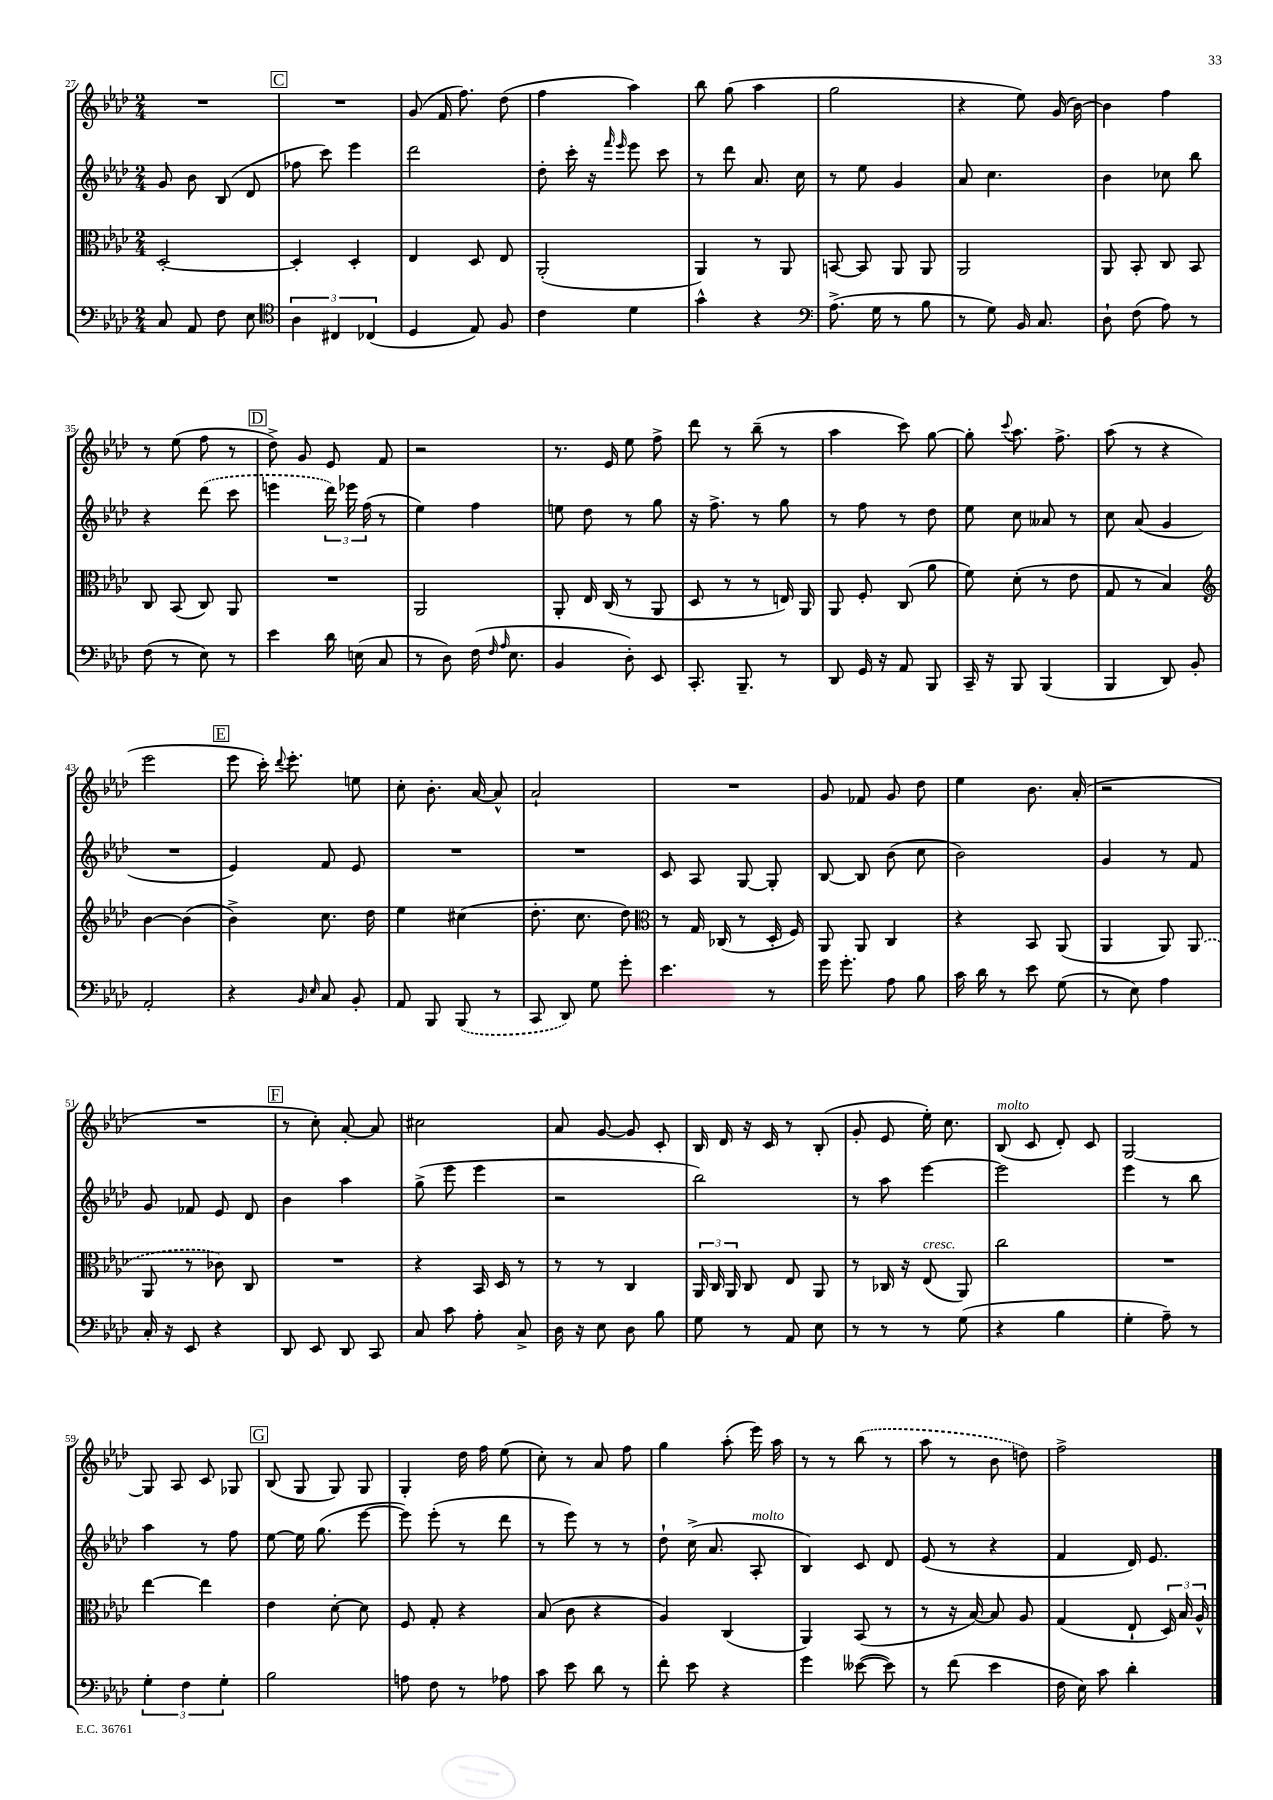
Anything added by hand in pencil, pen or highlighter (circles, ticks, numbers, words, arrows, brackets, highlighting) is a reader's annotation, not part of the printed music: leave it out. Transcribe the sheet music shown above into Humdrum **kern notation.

**kern	**kern	**kern	**kern
*part4	*part3	*part2	*part1
*staff4	*staff3	*staff2	*staff1
*clefF4	*clefC3	*clefG2	*clefG2
*k[b-e-a-d-]	*k[b-e-a-d-]	*k[b-e-a-d-]	*k[b-e-a-d-]
*M2/4	*M2/4	*M2/4	*M2/4
=27	=27	=27	=27
8C/	[2D-'/	8g/	2r
8AA-/	.	8b-\	.
8F\	.	(8B-/	.
8E-\	.	8d-/	.
!!LO:REH:place=s1:t=C
=28	=28	=28	=28
*clefC4	*	*	*
6A-\	4D-'/]	8ff-X\	2r
.	.	8ccc\)	.
6C#X/	.	.	.
.	4D-'/	4eee-\	.
(6C-X/	.	.	.
=29	=29	=29	=29
4D-/	4E-/	2ddd-\	(8g/
.	.	.	16f/
.	.	.	8.ff\)
8E-/)	8D-/	.	.
8F/	8E-/	.	(8dd-\
=30	=30	=30	=30
4c\	(2AA-'/	8dd-'\	4ff\
.	.	16ccc'\	.
.	.	16r	.
.	.	16qqfff/	.
.	.	16qqeee-/	.
4d-\	.	8eee-\	4aa-\)
.	.	8ccc\	.
=31	=31	=31	=31
4g^^\	4AA-/)	8r	8bb-\
.	.	8ddd-\	(8gg\
4r	8r	8.a-/	4aa-\
.	8AA-/	.	.
.	.	16cc\	.
=32	=32	=32	=32
*clefF4	*	*	*
(8.A-^\	[8BBn/	8r	2gg\
.	8BB/]	8ee-\	.
16G\	.	.	.
8r	8AA-/	4g/	.
8B-\	8AA-/	.	.
=33	=33	=33	=33
8r	2AA-/	8a-/	4r
8G\)	.	4.cc\	.
16BB-/	.	.	8ee-\)
8.C/	.	.	.
.	.	.	(16g/
.	.	.	[16b-\)
=34	=34	=34	=34
8D-`\	8AA-/	4b-\	4b-\]
(8F\	8BB-'/	.	.
8A-\)	8C/	8cc-X\	4ff\
8r	8BB-/	8bb-\	.
!!LO:LB:g=z
=35	=35	=35	=35
(8F\	8C/	4r	8r
8r	(8BB-/	.	(8ee-\
8E-\)	8C/)	(8ddd-\	8ff\
8r	8AA-/	8ccc\	8r
!!LO:REH:place=s1:t=D
=36	=36	=36	=36
4e-\	2r	4eeen\	8dd-^\)
.	.	.	8g/
16d-\	.	24ddd-\)	8e-/
.	.	24eee-X\	.
(16En\	.	.	.
.	.	(24ff\	.
8C/	.	8r	8f/
=37	=37	=37	=37
8r	2AA-/	4ee-\)	2r
8D-\)	.	.	.
(16F\	.	4ff\	.
16qqF/	.	.	.
16qqA-/	.	.	.
8.E-\	.	.	.
=38	=38	=38	=38
4BB-/	8AA-'/	8een\	8.r
.	16E-/	8dd-\	.
.	(16C/	.	16e-/
8D-'\)	8r	8r	8ee-\
8EE-/	8AA-/	8gg\	8ff^\
=39	=39	=39	=39
8.CC'/	8D-/	16r	8ddd-\
.	.	8.ff^\	.
.	8r	.	8r
8.BBB-~/	.	.	.
.	8r	8r	(8bb-~\
8r	16En/)	8gg\	8r
.	16AA-/	.	.
=40	=40	=40	=40
8DD-/	8AA-/	8r	4aa-\
16GG/	8F'/	8ff\	.
16r	.	.	.
8AA-/	(8C/	8r	8ccc\)
8BBB-/	8a-\	8dd-\	[8gg\
=41	=41	=41	=41
16CC~/	8f\)	8ee-\	8gg'\]
16r	.	.	.
.	.	.	8qqccc/
8BBB-/	(8d-'\	8cc\	8.aa-\
(4BBB-/	8r	8a--X/	.
.	.	.	8.ff^\
.	8e-\	8r	.
=42	=42	=42	=42
4BBB-/	8G/	8cc\	(8aa-\
.	8r	(8a-/	8r
8DD-/)	4B-/)	4g/	4r
8BB-'/	.	.	.
!!LO:LB:g=z
=43	=43	=43	=43
*	*clefG2	*	*
2AA-'/	[4b-\	2r	2eee-\
.	(4b-\]	.	.
!!LO:REH:place=s1:t=E
=44	=44	=44	=44
4r	4b-^\)	4e-/)	8eee-\
.	.	.	16ccc'\)
.	.	.	8qqddd-/
.	.	.	8.eee-'\
16qqBB-/	.	.	.
16qqE-/	.	.	.
8C/	8.cc\	8f/	.
8BB-'/	.	8e-/	8een\
.	16dd-\	.	.
=45	=45	=45	=45
8AA-/	4ee-\	2r	8cc'\
8BBB-/	.	.	8.b-'\
(8BBB-/	(4cc#X\	.	.
.	.	.	[16a-/
8r	.	.	8a-^^/]
=46	=46	=46	=46
8CC/	8.dd-'\	2r	2a-`/
8DD-/)	.	.	.
.	8.cc\	.	.
8G\	.	.	.
8g'\	8dd-\)	.	.
=47	=47	=47	=47
*	*clefC3	*	*
4.e-\	8r	8c/	2r
.	16G/	8A-/	.
.	(16C-X/	.	.
.	8r	[8G/	.
8r	16D-'/	8G'/]	.
.	16F/)	.	.
=48	=48	=48	=48
16g\	8AA-/	[8B-/	8g/
8.g'\	.	.	.
.	8AA-/	8B-/]	8f-X/
8A-\	4C/	(8b-\	8g/
8B-\	.	8cc\	8dd-\
=49	=49	=49	=49
16c\	4r	2b-\)	4ee-\
16d-\	.	.	.
8r	.	.	.
8e-\	8BB-/	.	8.b-\
(8G\	(8AA-/	.	.
.	.	.	(16a-'/
=50	=50	=50	=50
8r	4AA-/	4g/	2r
8E-\)	.	.	.
4A-\	8AA-/)	8r	.
.	(8AA-/	8f/	.
!!LO:LB:g=z
=51	=51	=51	=51
16C'/	8AA-/	8g/	2r
16r	.	.	.
8EE-/	8r	8f-X/	.
4r	8c-X\)	8e-/	.
.	8C/	8d-/	.
!!LO:REH:place=s1:t=F
=52	=52	=52	=52
8DD-/	2r	4b-\	8r
8EE-/	.	.	8cc'\)
8DD-/	.	4aa-\	[8a-'/
8CC/	.	.	8a-/]
=53	=53	=53	=53
8C/	4r	(8gg^\	2cc#X\
8c\	.	8eee-\	.
8A-'\	16BB-/	4eee-\	.
.	16D-/	.	.
8C^/	8r	.	.
=54	=54	=54	=54
16D-\	8r	2r	8a-/
16r	.	.	.
8E-\	8r	.	[8g/
8D-\	4C/	.	8g/]
8B-\	.	.	8c'/
=55	=55	=55	=55
8G\	24AA-/	2bb-\)	16B-/
.	24C/	.	.
.	.	.	16d-/
.	24AA-/	.	.
8r	8C/	.	16r
.	.	.	16c/
8AA-/	8E-/	.	8r
8E-\	8AA-/	.	(8B-'/
=56	=56	=56	=56
8r	8r	8r	8g'/
8r	16C-X/	8aa-\	8e-/
.	16r	.	.
!	!LO:TX:a:i:t=cresc.	!	!
8r	(8E-/	[4eee-\	16ee-'\)
.	.	.	8.cc\
(8G\	8AA-/)	.	.
=57	=57	=57	=57
!	!	!	!LO:TX:a:i:t=molto
4r	2cc\	2eee-\]	(8B-/
.	.	.	8c/
4B-\	.	.	8d-'/)
.	.	.	8c/
=58	=58	=58	=58
4G'\	2r	4eee-\	[2G/
8A-~\)	.	8r	.
8r	.	8bb-\	.
!!LO:LB:g=z
=59	=59	=59	=59
6G'\	[4ee-\	4aa-\	8G/]
.	.	.	8A-/
6F\	.	.	.
.	4ee-\]	8r	8c/
6G'\	.	.	.
.	.	8ff\	8G-X/
!!LO:REH:place=s1:t=G
=60	=60	=60	=60
2B-\	4e-\	[8ee-\	(8B-/
.	.	16ee-\]	8G/
.	.	(8.gg\	.
.	[8d-'\	.	8G/)
.	8d-\]	[8eee-\	8G/
=61	=61	=61	=61
8An\	8F/	8eee-\])	4G'/
8F\	8G'/	(8eee-'\	.
8r	4r	8r	16dd-\
.	.	.	16ff\
8A-X\	.	8ddd-\	(8ee-\
=62	=62	=62	=62
8c\	(8B-/	8r	8cc'\)
8e-\	8c\	8eee-\)	8r
8d-\	4r	8r	8a-/
8r	.	8r	8ff\
=63	=63	=63	=63
8f'\	4A-/)	8dd-`\	4gg\
8e-\	.	(16cc^\	.
.	.	8.a-/	.
4r	(4C/	.	(8aa-'\
!	!	!LO:TX:a:i:t=molto	!
.	.	8A-'/	16eee-\)
.	.	.	16aa-\
=64	=64	=64	=64
4g\	4AA-/)	4B-/)	8r
.	.	.	8r
([8e--X\	(8BB-/	8c/	(8bb-\
8e--\])	8r	8d-/	8r
=65	=65	=65	=65
8r	8r	(8e-/	8aa-\
(8f\	16r	8r	8r
.	[16B-/)	.	.
4e-\	8B-/]	4r	8b-\
.	8A-/	.	8ddn\)
=66	=66	=66	=66
16F\	(4G/	4f/	2ff^\
16E-\)	.	.	.
8c\	.	.	.
4d-'\	8E-`/	16d-/)	.
.	.	8.e-/	.
.	24D-/)	.	.
.	24B-/	.	.
.	24A-^^/	.	.
==	==	==	==
*-	*-	*-	*-
